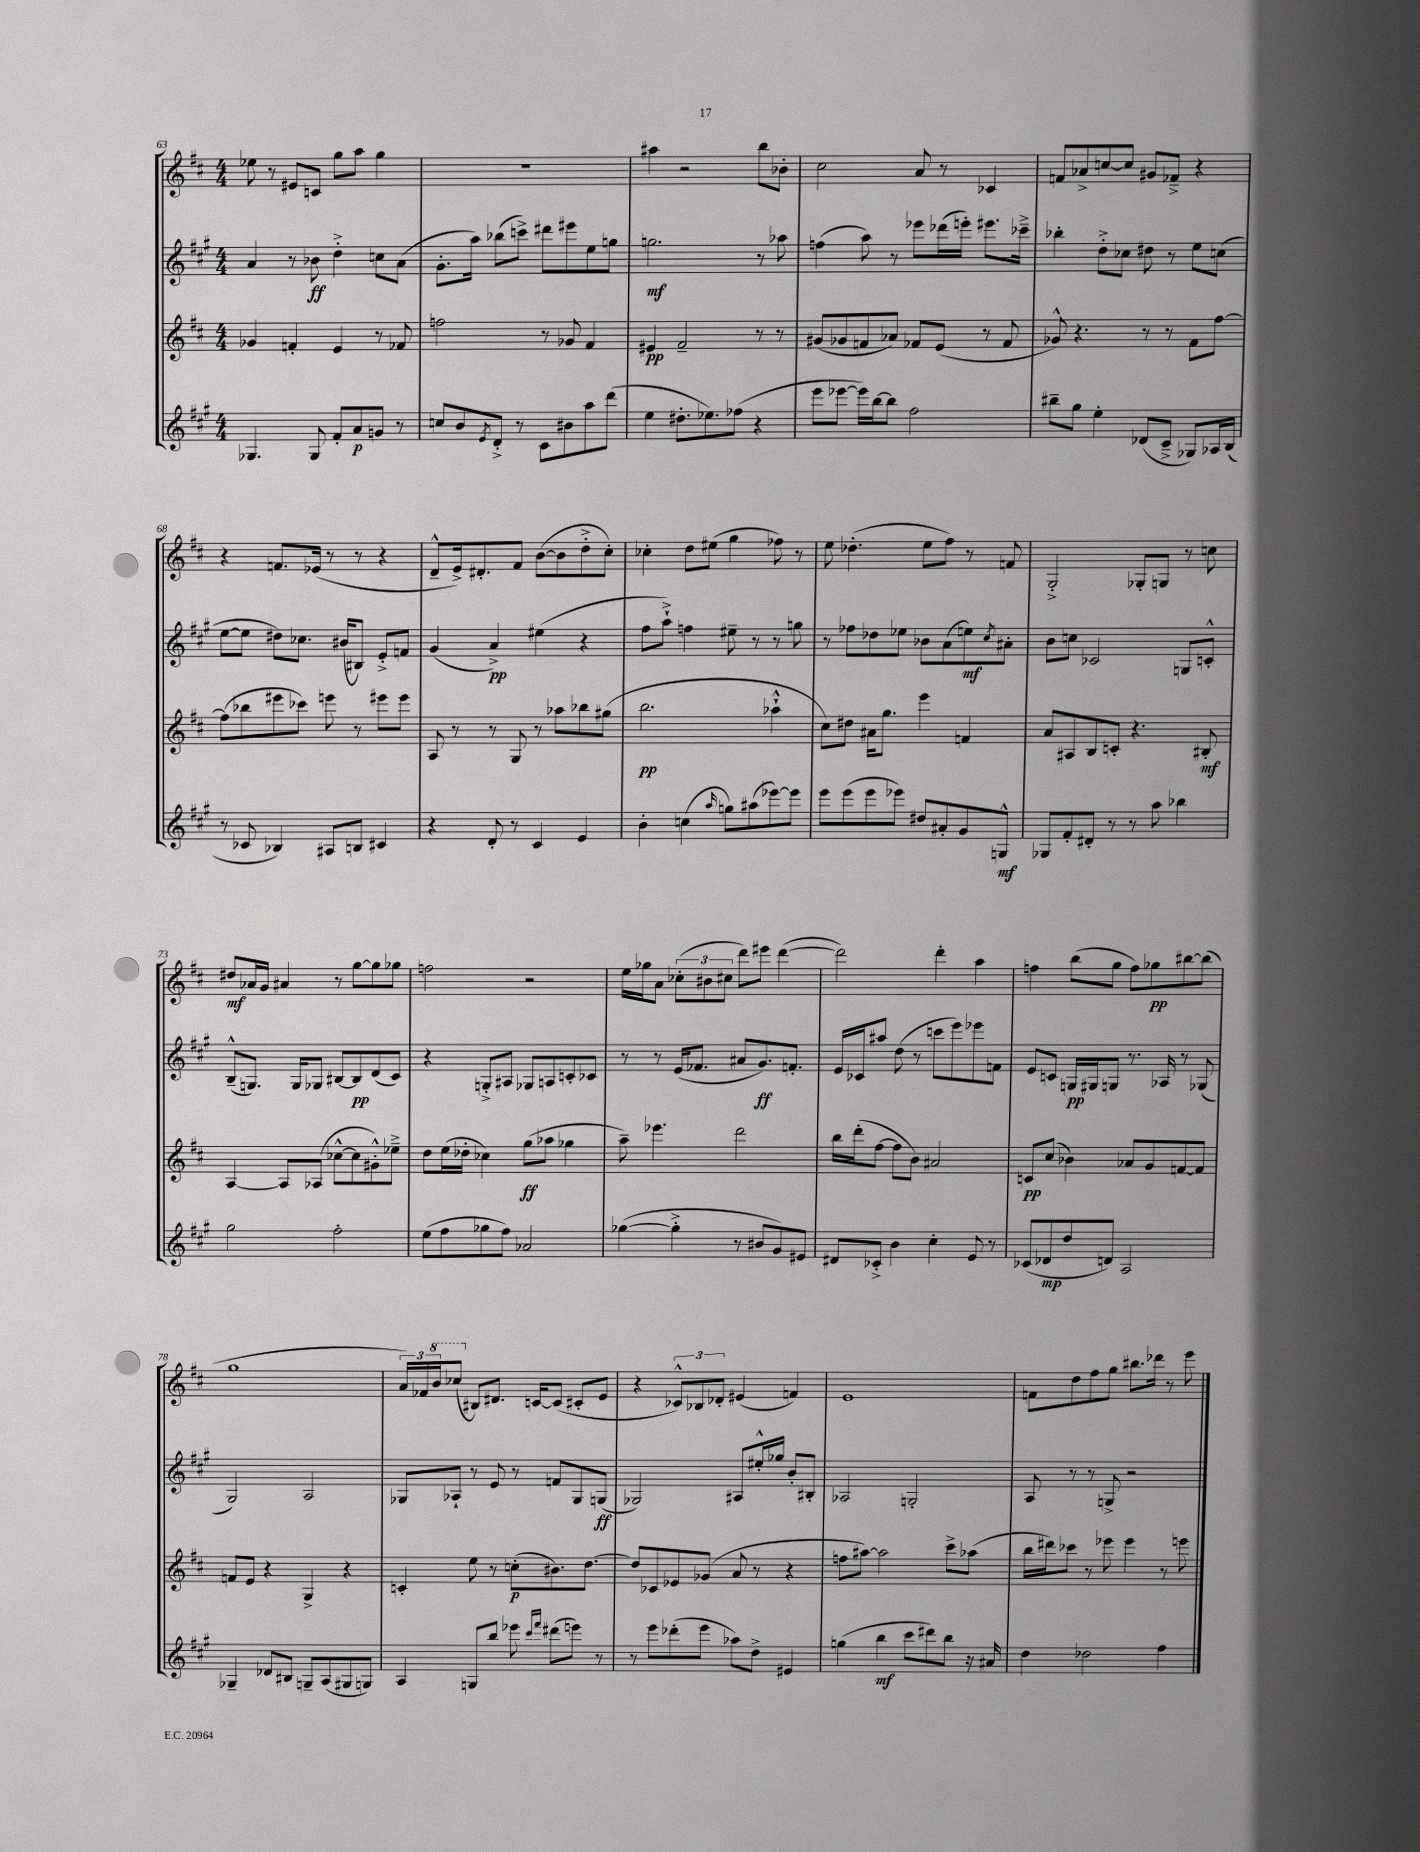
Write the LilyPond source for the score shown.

<<
\new StaffGroup <<
\new Staff = "s0" {
    \clef treble \key d \major \numericTimeSignature \time 4/4
    ees''8 r8 eis'8 c'8 g''8 a''8 g''4 |
    R1 |
    ais''4 r2 b''8 bes'8-. |
    cis''2 a'8 r8 ces'4 |
    f'8 aes'8-> c''8~ c''8 gis'8 fes'8---> r4 |
    r4 f'8. ees'16( r8 r8 r4 |
    d'8---^ e'16->) dis'8.-. fis'8 b'8~( b'8 d''8-.-> cis''8-.) |
    ces''4-. d''8 eis''8( g''4 fes''8) r8 |
    e''8 des''4.-.( e''8 fis''8) r8 f'8 |
    g2-.-> ges8-. g8 r8 c''8 |
    dis''8\mf aes'16 g'16 ais'4 r8 g''8~ g''8 ges''8 |
    f''2 r2 |
    e''16 ges''16 a'8 \tuplet 3/2 { ces''8-.( bis'8 cis''8 } d'''8) eis'''8 d'''4~( |
    d'''2) d'''4-. a''4 |
    f''4 b''8( g''8 f''8) ges''8\pp bis''8~ bis''8( |
    g''1 |
    \tuplet 3/2 { a'16) fes'16 \ottava #1 b''16 } ces'''8( \ottava #0 bis8) dis'8. c'16~ c'8( cis'8-. e'8 |
    r4 \tuplet 3/2 { ces'8-^) bes8 des'8-. } eis'4( f'4) |
    e'1 |
    f'8 d''8 fis''8 g''8 bis''8. des'''16 r8 e'''8 \bar "|." |
}
\new Staff = "s1" {
    \clef treble \key a \major \numericTimeSignature \time 4/4
    a'4 r8 bes'8\ff d''4-.-> c''8 a'8( |
    gis'8.-. a''16) bes''8( c'''8->) dis'''8 eis'''8 e''8 g''8 |
    g''2.\mf r8 aes''8 |
    f''4( a''8) r8 ees'''8 des'''16( e'''16-.) eis'''8. ces'''16---> |
    bes''4-. d''8-.-> ces''8 dis''8 r8 e''8 c''8( |
    e''8~ e''8 dis''8) ces''8. bis'16( bis8) e'8-.-> f'8 |
    gis'4( a'4->\pp) eis''4( r4 |
    fis''8 a''8-!->) f''4 eis''8-- r8 r8 g''8 |
    r8 fes''8 des''8 ees''8 bes'8 a'8( e''8\mf) \acciaccatura { cis''8 } ais'8-. |
    b'8 c''8 ces'2 g8 c'8-.-^ |
    b8---^( g8.) g16 ges8 bis8~ bis8\pp d'8( cis'8) |
    r4 g8-.-> ais8 ges8 a8 c'8-. ces'8 |
    r8 r8 e'16( fes'8. ais'8 gis'8.\ff) f'8.-. |
    e'16 ces'16 ais''8 d''8( r8 c'''8 e'''8) ees'''8 f'8 |
    e'8 c'8 g16\pp gis16 g8 r8. aes16 r8 ges8( |
    gis2) a2 |
    ges8 aes8-! r8 e'8 r8 f'8 ges8 g8\ff( |
    ges2) ais8 eis''16-.-^ ges''16 b'8-. bis8-. |
    aes2 g2-. |
    a8 r8 r8 g8-> r2 \bar "|." |
}
\new Staff = "s2" {
    \clef treble \key d \major \numericTimeSignature \time 4/4
    ges'4 f'4-. e'4 r8 fes'8 |
    f''2 r8 ges'8 fis'4 |
    eis'4\pp fis'2-- r8 r8 |
    gis'8( ges'8 f'8 aes'8) fes'8 e'8( r8 fes'8 |
    ges'8-^) r4. r8 r8 fis'8 fis''8~ |
    fis''8( bes''8 eis'''8 ces'''8) e'''8 r8 eis'''8 eis'''8 |
    a8 r8 r8 g8 r8 aes''8 bes''8 gis''8( |
    b''2.\pp aes''4-!-^ |
    cis''8) dis''8 ais'16 g''8. e'''4 f'4 |
    a'8 ais8 b8 c'8-. r4. bis8-.\mf |
    a4~ a8 aes8( ces''8~-^ ces''8 gis'8-.-^) ees''8---> |
    d''8 e''16( des''16-. ces''4) g''8\ff( aes''8 ges''4 |
    a''8--) ees'''4. d'''2 |
    b''16 d'''16-.( fis''8~ fis''8 b'8) ais'2 |
    c'8\pp cis''8( bes'4) aes'8 g'8 f'8~ f'8 |
    f'8 e'8 r4 g4-> r4 |
    c'4-. e''8 r8 c''8-.\p( bis'8.) d''8.~ |
    d''8 ces'8 ees'8 ges'8( a'8 r8 r4 |
    f''8 ais''8~) ais''2 cis'''8-> aes''8( |
    b''16 dis'''16) ces'''8 r8 ees'''8 ees'''4 r8 e'''8 \bar "|." |
}
\new Staff = "s3" {
    \clef treble \key a \major \numericTimeSignature \time 4/4
    ges4. ges8 fis'8-. a'8\p g'8 r8 |
    c''8 b'8 \acciaccatura { e'8 } d'8-.-> r8 cis'8 bis'8 a''8 d'''8( |
    e''4 dis''8.-. ees''8.) fes''8( r4 |
    e'''8 ees'''8~ ees'''16) b''16~ b''8 fis''2 |
    bis''8-- gis''8 e''4-. des'8( cis'8---> ges8) aes16 b16( |
    r8 ces'8 bes4) ais8 b8 cis'4 |
    r4 d'8-. r8 cis'4 e'4 |
    b'4-. c''4( \grace { a''16 } g''8) ais''8( ees'''8~) ees'''8 |
    e'''8 e'''8( e'''8 ees'''8) dis''8 ais'8-. gis'8 g8-^\mf |
    ges8 fis'8-. dis'8-. r8 r8 a''8 bes''4 |
    gis''2 fis''2-. |
    e''8( fis''8 ges''8 fis''8) aes'2 |
    ges''4~( ges''4-.-> r8 bis'8 gis'8) eis'8 |
    dis'8 ces'8-.-> b'4 cis''4-. e'8 r8 |
    ces'8( des'8\mp d''8 d'8) a2 |
    ges4-- des'8 bis8 g8-- a8( gis8 g8) |
    a4 g8 b''8 ees'''8 \grace { cis'''16 fis'''16 } dis'''8( e'''8) r8 |
    r8 e'''8 des'''8-.( e'''8 aes''8) d''8-> eis'4 |
    g''4( b''4\mf cis'''8 dis'''8) b''8 r16 ais'16 |
    d''4 des''2 fis''4 \bar "|." |
}
>>
>>
\layout { \context { \Score currentBarNumber = #63 } }
